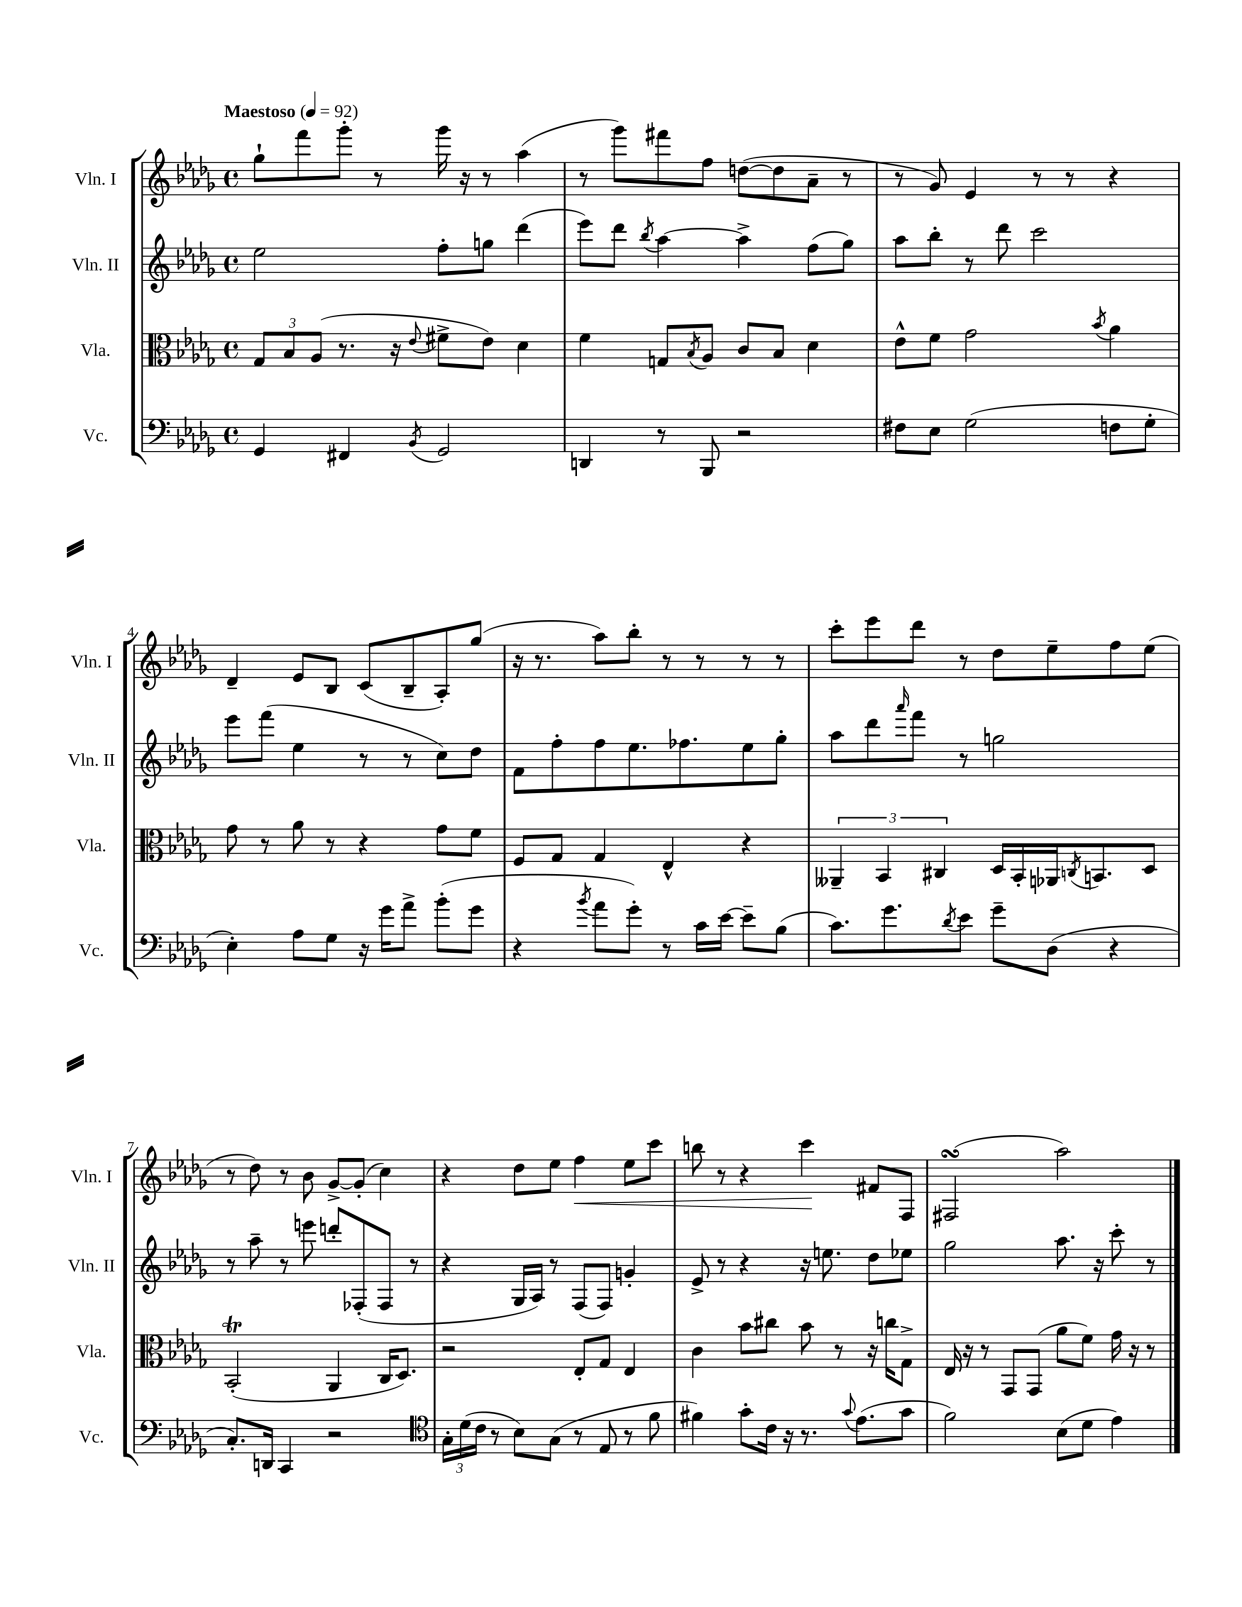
<<
\new StaffGroup <<
\new Staff = "s0" \with { instrumentName = "Vln. I" shortInstrumentName = "Vln. I" } {
    \clef treble \key des \major \defaultTimeSignature \time 4/4 \tempo "Maestoso" 4 = 92
    ges''8-! f'''8 ges'''8-. r8 ges'''16 r16 r8 aes''4( |
    r8 ges'''8) fis'''8 f''8 d''8~( d''8 aes'8-- r8 |
    r8 ges'8) ees'4 r8 r8 r4 |
    des'4-- ees'8 bes8 c'8( bes8-- aes8-.) ges''8( |
    r16 r8. aes''8) bes''8-. r8 r8 r8 r8 |
    c'''8-. ees'''8 des'''8 r8 des''8 ees''8-- f''8 ees''8( |
    r8 des''8) r8 bes'8 ges'8~-> ges'8-.( c''4) |
    r4 des''8 ees''8 f''4\< ees''8 c'''8 |
    b''8 r8 r4 c'''4\! fis'8 f8 |
    fis2\turn( aes''2) \bar "|." |
}
\new Staff = "s1" \with { instrumentName = "Vln. II" shortInstrumentName = "Vln. II" } {
    \clef treble \key des \major \defaultTimeSignature \time 4/4
    ees''2 f''8-. g''8 des'''4( |
    ees'''8) des'''8 \acciaccatura { bes''8 } aes''4~ aes''4-> f''8( ges''8) |
    aes''8 bes''8-. r8 des'''8 c'''2 |
    ees'''8 f'''8( ees''4 r8 r8 c''8) des''8 |
    f'8 f''8-. f''8 ees''8. fes''8. ees''8 ges''8-. |
    aes''8 des'''8 \grace { aes'''16 } f'''8 r8 g''2 |
    r8 aes''8-- r8 e'''8 d'''8-. fes8-.( fes8 r8 |
    r4 ges16 aes16) r8 f8( f8) g'4-. |
    ees'8-> r8 r4 r16 e''8. des''8 ees''8 |
    ges''2 aes''8. r16 c'''8-. r8 \bar "|." |
}
\new Staff = "s2" \with { instrumentName = "Vla." shortInstrumentName = "Vla." } {
    \clef alto \key des \major \defaultTimeSignature \time 4/4
    \tuplet 3/2 { ges8 bes8 aes8( } r8. r16 \appoggiatura { ees'8 } fis'8-> ees'8) des'4 |
    f'4 g8 \acciaccatura { bes8 } aes8 c'8 bes8 des'4 |
    ees'8-^ f'8 ges'2 \acciaccatura { bes'8 } aes'4 |
    ges'8 r8 aes'8 r8 r4 ges'8 f'8 |
    f8 ges8 ges4 ees4-^ r4 |
    \tuplet 3/2 { aeses,4-- bes,4 cis4 } des16 bes,16-. aes,16 \acciaccatura { c8 } b,8. des8 |
    bes,2-.\trill( aes,4 c16 des8.) |
    r2 ees8-. ges8 ees4 |
    c'4 bes'8 cis''8 bes'8 r8 r16 c''16 ges8-> |
    ees16 r16 r8 ges,8 ges,8( aes'8 f'8) ges'16 r16 r8 \bar "|." |
}
\new Staff = "s3" \with { instrumentName = "Vc." shortInstrumentName = "Vc." } {
    \clef bass \key des \major \defaultTimeSignature \time 4/4
    ges,4 fis,4 \acciaccatura { bes,8 } ges,2 |
    d,4 r8 bes,,8 r2 |
    fis8 ees8 ges2( f8 ges8-. |
    ees4-.) aes8 ges8 r16 ges'16 aes'8-> bes'8-.( ges'8 |
    r4 \acciaccatura { bes'8 } aes'8 ges'8-.) r8 c'16 ees'16~ ees'8-- bes8( |
    c'8.) ges'8. \acciaccatura { des'8 } ees'8 ges'8-- des8( r4 |
    c8.-.) d,16 c,4 r2 |
    \clef tenor \tuplet 3/2 { ges16-. des'16( c'16 } r8 bes8) ges8( r8 ees8 r8 f'8 |
    fis'4) ges'8-. c'16 r16 r8. \appoggiatura { ges'8 } ees'8.( ges'8 |
    f'2) bes8( des'8 ees'4) \bar "|." |
}
>>
>>
